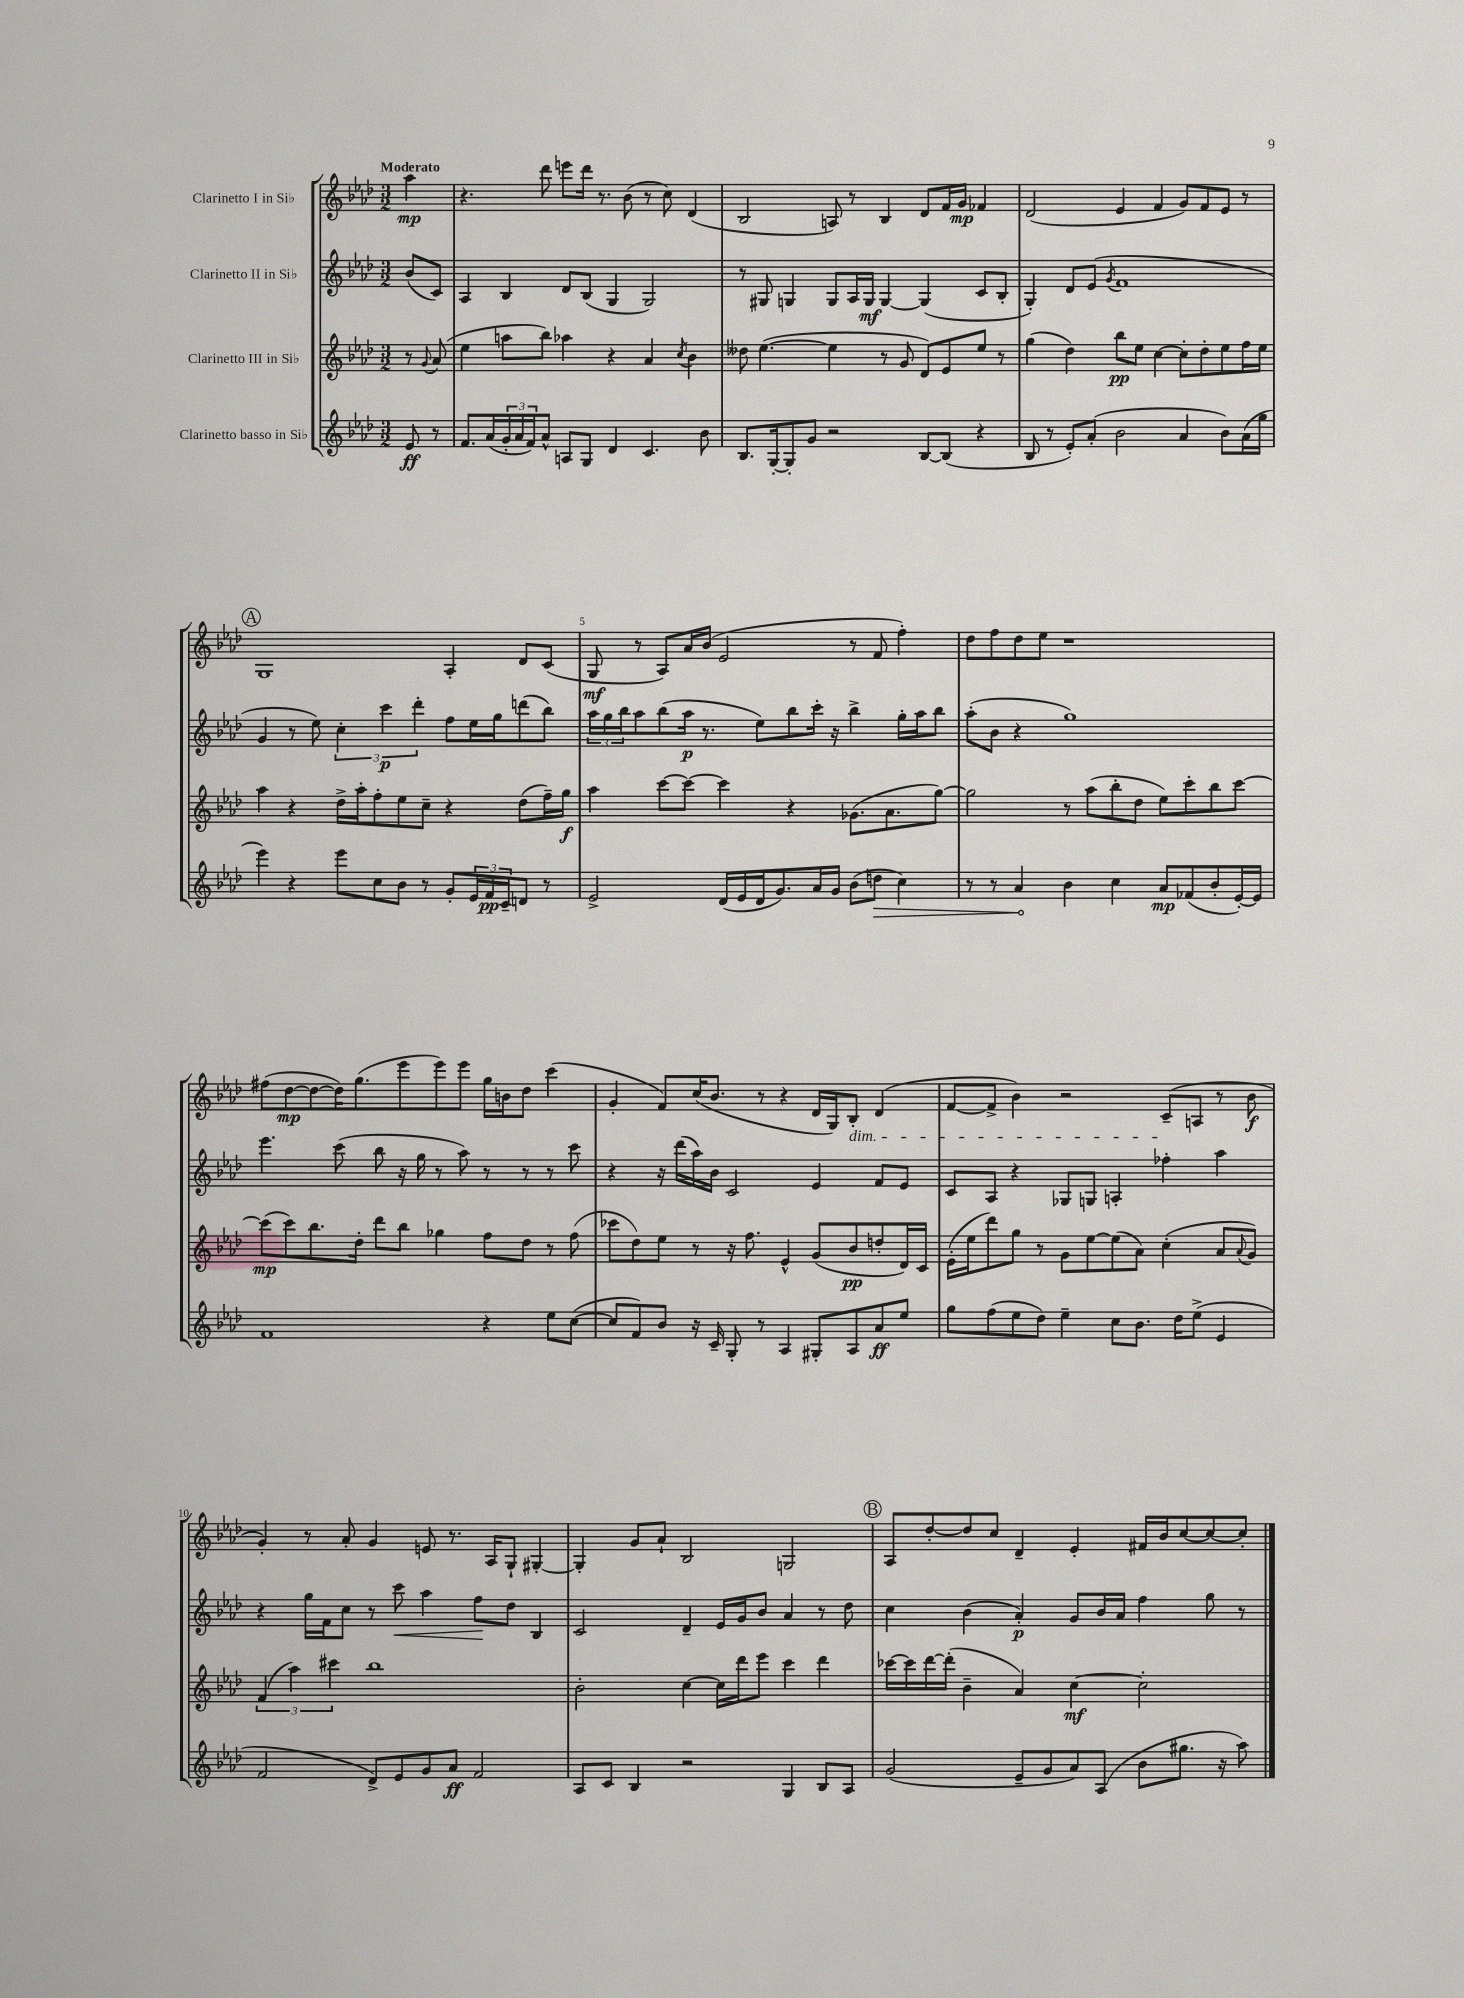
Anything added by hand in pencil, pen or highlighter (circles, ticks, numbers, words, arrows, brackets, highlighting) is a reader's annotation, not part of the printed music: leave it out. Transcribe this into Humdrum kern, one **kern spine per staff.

**kern	**kern	**kern	**kern
*staff4	*staff3	*staff2	*staff1
*clefG2	*clefG2	*clefG2	*clefG2
*k[b-e-a-d-]	*k[b-e-a-d-]	*k[b-e-a-d-]	*k[b-e-a-d-]
*M3/2	*M3/2	*M3/2	*M3/2
8e-	8r	(8b-	4aa-
.	8qqg	.	.
8r	(8a-	8c)	.
=	=	=	=
8.f	4ee-	4A-	4.r
(16a-	.	.	.
24g'	8aa	4B-	.
24a-	.	.	.
24f)	.	.	.
8a-^^	8bb-)	.	8ddd-
8A	4aa-	8d-	8eee
8G	.	(8B-	16ddd-
.	.	.	8.r
4d-	4r	4G	.
.	.	.	(8b-
4.c	4a-	2G)	8r
.	.	.	8cc)
.	8qcc	.	.
.	4b-	.	(4d-
8b-	.	.	.
=	=	=	=
8.B-	8dd--	8r	2B-
.	([4.ee-	8G#	.
[16G'	.	.	.
8G']	.	4G	.
8g	.	.	.
2r	4ee-]	8G	8A)
.	.	16A-	8r
.	.	16G	.
.	8r	[4G	4B-
.	8g	.	.
[8B-	8d-)	(4G]	8d-
(8B-]	8e-	.	16f
.	.	.	16g
4r	8ee-	8c	4f-
.	8r	8B-'	.
=	=	=	=
8B-	(4gg	4G')	(2d-
8r	.	.	.
8e-')	4dd-)	8d-	.
(8a-'	.	(8e-	.
.	.	8qg	.
2b-	8bb-	1f	4e-
.	8ee-	.	.
.	[4cc	.	4f
4a-	8cc']	.	8g)
.	8dd-'	.	8f
8b-)	8ee-	.	8e-
(16a-	16ff	.	8r
16gg	16ee-	.	.
=	=	=	=
4eee-)	4aa-	4g	1G
4r	4r	8r	.
.	.	8ee-)	.
8eee-	16dd-^	6cc'	.
.	16aa-'	.	.
8cc	8ff'	.	.
.	.	6ccc	.
8b-	8ee-	.	.
.	.	6ddd-'	.
8r	8cc~	.	.
8g'	4r	8ff	4A-'
24e-	.	16ee-	.
24f	.	.	.
.	.	16gg	.
24c~	.	.	.
8d	(8dd-	(8ddd	8d-
8r	16ff~)	8bb-)	(8c
.	16gg	.	.
=	=	=	=
2e-^	4aa-	24aa-	8G
.	.	24gg	.
.	.	24bb-	.
.	.	8aa-	8r
.	[8ccc	(8bb-	8A-)
.	8ccc_	16aa-	16a-
.	.	8.r	(16b-
(16d-	4ccc]	.	2e-
16e-	.	.	.
16d-	.	8ee-)	.
8.g)	.	.	.
.	4r	8bb-	.
16a-	.	16ccc'	.
16g	.	16r	.
(8b-	(8.g-	4bb-^	8r
8dd	.	.	8f
.	8.a-	.	.
4cc)	.	16gg'	4ff')
.	.	16aa-	.
.	[8gg)	8bb-	.
=	=	=	=
8r	2gg]	(8aa-'	8dd-
8r	.	8b-	8ff
4a-	.	4r	8dd-
.	.	.	8ee-
4b-	8r	1gg)	1r
.	(8aa-	.	.
4cc	8bb-'	.	.
.	8dd-	.	.
8a-	8ee-)	.	.
(8f-	8ccc'	.	.
8b-'	8bb-	.	.
[16e-')	[8ccc	.	.
16e-]	.	.	.
=	=	=	=
1f	(8ccc]	4.eee-	(8ff#
.	8ccc)	.	[8dd-
.	8.bb-	.	8dd-_
.	.	(8ccc	16dd-])
.	16dd-'	.	(8.gg
.	8ddd-	8bb-	.
.	8bb-	16r	8eee-
.	.	16gg	.
.	4gg-	8r	8eee-)
.	.	8aa-)	8eee-
4r	8ff	8r	16gg
.	.	.	16b
.	8dd-	8r	8dd-
8ee-	8r	8r	(4ccc
([8cc	(8ff	8ccc	.
=	=	=	=
8cc]	8ccc-	4r	4g'
8f)	8dd-)	.	.
8b-	8ee-	16r	8f)
.	.	(16ddd-	.
16r	8r	16aa-)	(16cc
16c~	.	16b-	8.b-
8G'	16r	2c	.
.	8.ff	.	.
8r	.	.	8r
4A-	4e-^^	.	4r
8G#'	(8g	4e-	16d-
.	.	.	16G)
8A-	8b-	.	8B-'
8a-	8dd'	8f	(4d-
8ee-	16d-)	8e-	.
.	16c	.	.
=	=	=	=
8gg	(16e-'	8c	[8f
.	16ee-	.	.
(8ff	8ddd-)	8A-	8f^]
8ee-	8gg	4r	4b-)
8dd-)	8r	.	.
4ee-~	8g	8G-	2r
.	[8ee-	8G	.
8cc	(8ee-]	4A'	.
8.b-	8a-)	.	.
.	(4cc'	4ff-'	(8c~
16dd-	.	.	.
(8ee-^	.	.	8A
4e-	8a-	4aa-	8r
.	8qqa-	.	.
.	8g)	.	8b-
=	=	=	=
2f	(6f	4r	4g')
.	6aa-)	.	.
.	.	16gg	8r
.	.	16f	.
.	6ccc#	.	.
.	.	8cc	8a-'
8d-^)	1bb-	8r	4g
8e-	.	8ccc	.
8g	.	4aa-	8e
8a-	.	.	8.r
2f	.	8ff	.
.	.	.	16A-
.	.	8dd-	8G`
.	.	4B-	[4G#'
=	=	=	=
8A-	2b-'	2c	4G#']
8c	.	.	.
4B-	.	.	8g
.	.	.	8a-`
2r	[4cc	4d-~	2B-
.	16cc]	16e-	.
.	16ddd-	16g	.
.	8eee-	8b-	.
4G	4ccc	4a-	2G
8B-	4ddd-	8r	.
8A-	.	8dd-	.
=	=	=	=
(2g	[16ccc-	4cc	8A-
.	16ccc-]	.	.
.	[16ddd-	.	[8dd-'
.	(16ddd-']	.	.
.	4b-~	(4b-	8dd-]
.	.	.	8cc
8e-~	4a-)	4a-')	4d-~
8g	.	.	.
8a-)	[4cc	8g	4e-'
(8A-	.	16b-	.
.	.	16a-	.
8b-	2cc']	4ff	16f#
.	.	.	16b-
8.gg#	.	.	[8cc
.	.	8gg	8cc_
16r	.	.	.
8aa-)	.	8r	8cc']
==	==	==	==
*-	*-	*-	*-
